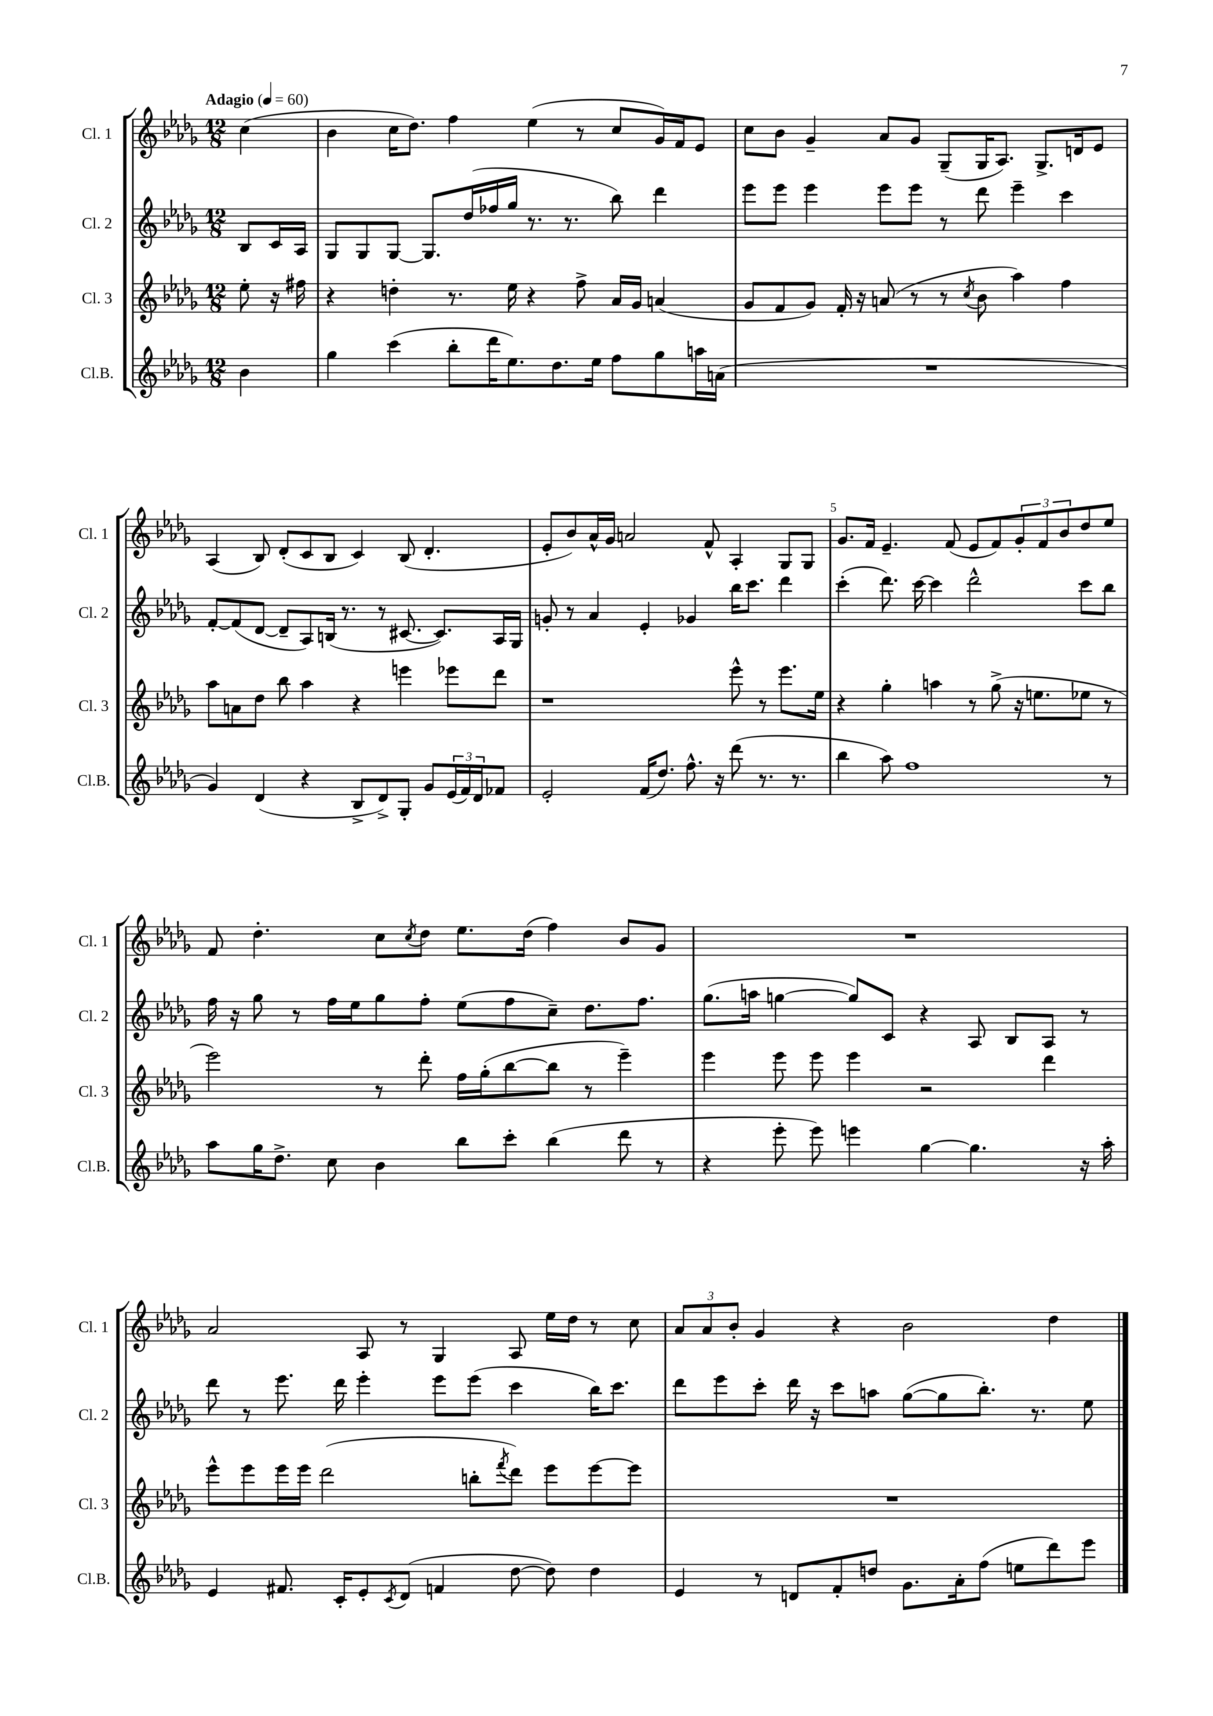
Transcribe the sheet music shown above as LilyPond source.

<<
\new StaffGroup <<
\new Staff = "s0" \with { instrumentName = "Cl. 1" shortInstrumentName = "Cl. 1" } {
    \clef treble \key des \major \numericTimeSignature \time 12/8 \partial 4 \tempo "Adagio" 4 = 60
    c''4( |
    bes'4 c''16 des''8.) f''4 ees''4( r8 c''8 ges'16) f'16 ees'8 |
    c''8 bes'8 ges'4-- aes'8 ges'8 ges8--( ges16 aes8.) ges8.-> d'16 ees'8 |
    aes4( bes8) des'8-.( c'8 bes8 c'4) bes8( des'4.-. |
    ees'8-. bes'8) aes'16-^ ges'16 a'2 f'8-^ aes4-. ges8 ges8 |
    ges'8. f'16 ees'4.-- f'8( ees'8 f'8) \tuplet 3/2 { ges'8-. f'8 bes'8 } des''8 ees''8 |
    f'8 des''4.-. c''8 \acciaccatura { c''8 } des''8 ees''8. des''16( f''4) bes'8 ges'8 |
    R1. |
    aes'2 aes8 r8 ges4 aes8 ees''16 des''16 r8 c''8 |
    \tuplet 3/2 { aes'8 aes'8 bes'8-. } ges'4 r4 bes'2 des''4 \bar "|." |
}
\new Staff = "s1" \with { instrumentName = "Cl. 2" shortInstrumentName = "Cl. 2" } {
    \clef treble \key des \major \numericTimeSignature \time 12/8 \partial 4
    bes8 c'16 aes16 |
    ges8 ges8 ges8~ ges8. des''16( fes''16 ges''16 r8. r8. bes''8) des'''4 |
    ees'''8 ees'''8 ees'''4 ees'''8 ees'''8 r8 des'''8 ees'''4-- c'''4 |
    f'8~-. f'8( des'8~ des'8-- aes8) b16( r8. r8 cis'8.~ cis'8.) aes16 ges16 |
    g'8-. r8 aes'4 ees'4-. ges'4 bes''16 c'''8. des'''4 |
    c'''4-.( des'''8.) c'''16~ c'''4 des'''2-^ c'''8 bes''8 |
    f''16 r16 ges''8 r8 f''16 ees''16 ges''8 f''8-. ees''8( f''8 c''8--) des''8. f''8. |
    ges''8.( a''16 g''4~ g''8) c'8 r4 aes8 bes8 aes8 r8 |
    des'''8 r8 ees'''8. des'''16 ees'''4-. ees'''8 ees'''8( c'''4 bes''16) c'''8. |
    des'''8 ees'''8 c'''8-. des'''16 r16 c'''8 a''8 ges''8~( ges''8 bes''8.-.) r8. ees''8 \bar "|." |
}
\new Staff = "s2" \with { instrumentName = "Cl. 3" shortInstrumentName = "Cl. 3" } {
    \clef treble \key des \major \numericTimeSignature \time 12/8 \partial 4
    ees''8-. r16 fis''16 |
    r4 d''4-. r8. ees''16 r4 f''8-> aes'16 ges'16 a'4( |
    ges'8 f'8 ges'8) f'16-. r16 a'8( r8 r8 \acciaccatura { c''8 } bes'8 aes''4) f''4 |
    aes''8 a'8 des''8 bes''8 aes''4 r4 e'''4 ees'''8 des'''8 |
    r1 ees'''8-^ r8 ees'''8. ees''16 |
    r4 ges''4-. a''4 r8 ges''8->( r16 e''8. ees''8 r8 |
    ees'''2) r8 des'''8-. f''16 ges''16-.( bes''8~ bes''8 r8 ees'''4--) |
    ees'''4 ees'''8 ees'''8 ees'''4 r2 des'''4 |
    ees'''8-^ ees'''8 ees'''16 ees'''16 des'''2( b''8-. \acciaccatura { f'''8 } des'''8) ees'''8 ees'''8~ ees'''8 |
    R1. \bar "|." |
}
\new Staff = "s3" \with { instrumentName = "Cl.B." shortInstrumentName = "Cl.B." } {
    \clef treble \key des \major \numericTimeSignature \time 12/8 \partial 4
    bes'4 |
    ges''4 c'''4( bes''8-. des'''16 ees''8.) des''8. ees''16 f''8 ges''8 a''16 a'16( |
    R1. |
    ges'4) des'4( r4 bes8-> des'8->) ges8-. ges'8 \tuplet 3/2 { ees'16( f'16) des'16 } fes'8 |
    ees'2-. f'16( des''8.) f''8.-^ r16 des'''8( r8. r8. |
    bes''4 aes''8) f''1 r8 |
    aes''8 ges''16 des''8.-> c''8 bes'4 bes''8 c'''8-. bes''4( des'''8 r8 |
    r4 ees'''8-. ees'''8) e'''4 ges''4~ ges''4. r16 aes''16-. |
    ees'4 fis'8. c'16-. ees'8-. \acciaccatura { c'8 } des'8( f'4 des''8~ des''8) des''4 |
    ees'4 r8 d'8 f'8-. d''8 ges'8. aes'16-. f''8( e''8 des'''8) ees'''8 \bar "|." |
}
>>
>>
\layout { \context { \Score \override BarNumber.break-visibility = ##(#f #t #t) barNumberVisibility = #(every-nth-bar-number-visible 5) } }
